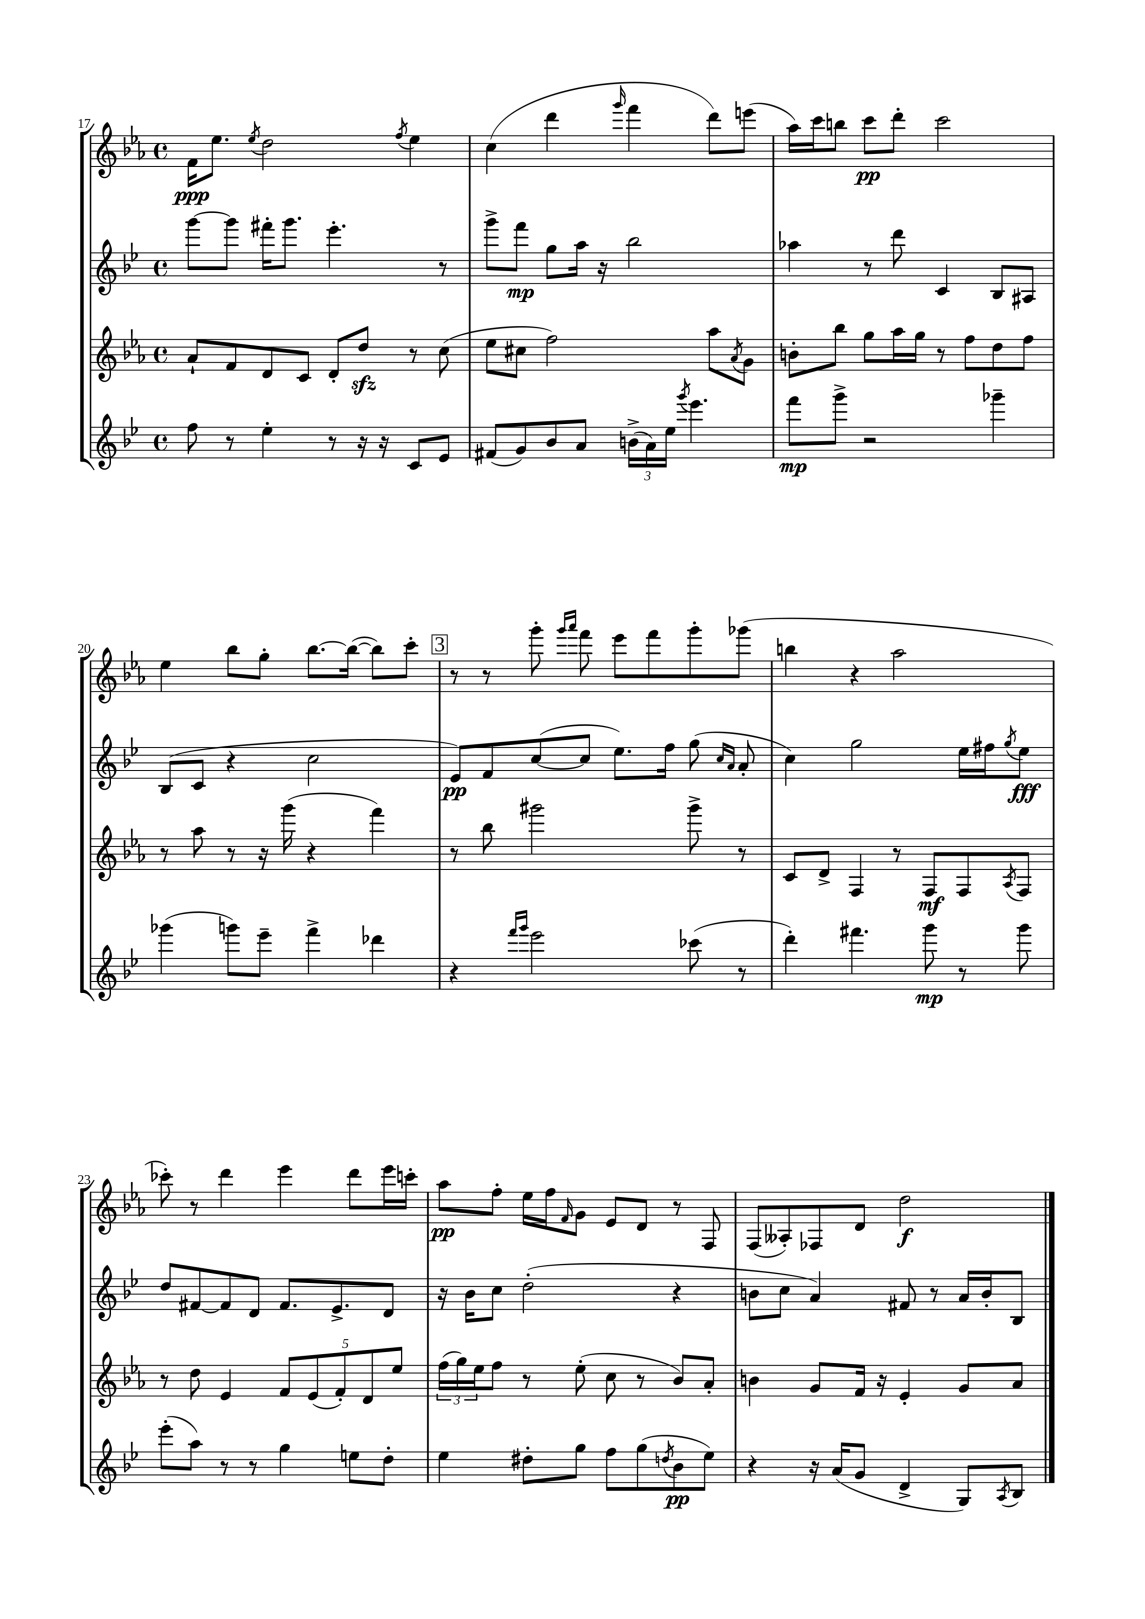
<<
\new StaffGroup <<
\new Staff = "s0" {
    \clef treble \key ees \major \defaultTimeSignature \time 4/4
    f'16\ppp ees''8. \acciaccatura { ees''8 } d''2 \acciaccatura { f''8 } ees''4 |
    c''4( d'''4 \grace { g'''16 } f'''4 d'''8) e'''8( |
    aes''16) c'''16 b''8 c'''8\pp d'''8-. c'''2 |
    ees''4 bes''8 g''8-. bes''8.~ bes''16~( bes''8) c'''8-. |
    \mark \markup { \box "3" } r8 r8 g'''8-. \grace { g'''16 aes'''16 } f'''8 ees'''8 f'''8 g'''8-. ges'''8( |
    b''4 r4 aes''2 |
    ces'''8-.) r8 d'''4 ees'''4 d'''8 ees'''16 c'''16-. |
    aes''8\pp f''8-. ees''16 f''16 \grace { f'16 } g'8 ees'8 d'8 r8 f8 |
    f8( aeses8-.) fes8 d'8 d''2\f \bar "|." |
}
\new Staff = "s1" {
    \clef treble \key bes \major \defaultTimeSignature \time 4/4
    g'''8~ g'''8 fis'''16-. g'''8. ees'''4.-. r8 |
    g'''8-> f'''8\mp g''8 a''16 r16 bes''2 |
    aes''4 r8 d'''8 c'4 bes8 ais8 |
    bes8( c'8 r4 c''2 |
    \mark \markup { \box "3" } ees'8\pp) f'8 c''8~( c''8 ees''8.) f''16 g''8( \grace { c''16 a'16 } a'8-. |
    c''4) g''2 ees''16 fis''16 \acciaccatura { g''8 } ees''8\fff |
    d''8 fis'8~ fis'8 d'8 fis'8. ees'8.-> d'8 |
    r16 bes'16 c''8 d''2-.( r4 |
    b'8 c''8 a'4) fis'8 r8 a'16 b'16-. bes8 \bar "|." |
}
\new Staff = "s2" {
    \clef treble \key ees \major \defaultTimeSignature \time 4/4
    aes'8-! f'8 d'8 c'8 d'8-. d''8\sfz r8 c''8( |
    ees''8 cis''8 f''2) aes''8 \acciaccatura { aes'8 } g'8 |
    b'8-. bes''8 g''8 aes''16 g''16 r8 f''8 d''8 f''8 |
    r8 aes''8 r8 r16 g'''16( r4 f'''4) |
    \mark \markup { \box "3" } r8 bes''8 gis'''2 gis'''8-> r8 |
    c'8 d'8-> f4 r8 f8\mf f8 \acciaccatura { aes8 } f8 |
    r8 d''8 ees'4 \tuplet 5/4 { f'8 ees'8( f'8-.) d'8 ees''8 } |
    \tuplet 3/2 { f''16( g''16) ees''16 } f''8 r8 ees''8-.( c''8 r8 bes'8) aes'8-. |
    b'4 g'8 f'16 r16 ees'4-. g'8 aes'8 \bar "|." |
}
\new Staff = "s3" {
    \clef treble \key bes \major \defaultTimeSignature \time 4/4
    f''8 r8 ees''4-. r8 r16 r16 c'8 ees'8 |
    fis'8( g'8) bes'8 a'8 \tuplet 3/2 { b'16->( a'16) ees''16 } \acciaccatura { g'''8 } ees'''4. |
    f'''8\mp g'''8-> r2 ges'''4-- |
    ges'''4( g'''8) ees'''8-- f'''4-> des'''4 |
    \mark \markup { \box "3" } r4 \grace { f'''16 g'''16 } ees'''2 ces'''8( r8 |
    d'''4-.) fis'''4. g'''8\mp r8 g'''8 |
    ees'''8-.( a''8) r8 r8 g''4 e''8 d''8-. |
    ees''4 dis''8-. g''8 f''8 g''8( \acciaccatura { d''8 } bes'8\pp ees''8) |
    r4 r16 a'16( g'8 d'4-> g8) \acciaccatura { a8 } bes8 \bar "|." |
}
>>
>>
\layout { \context { \Score currentBarNumber = #17 } }
